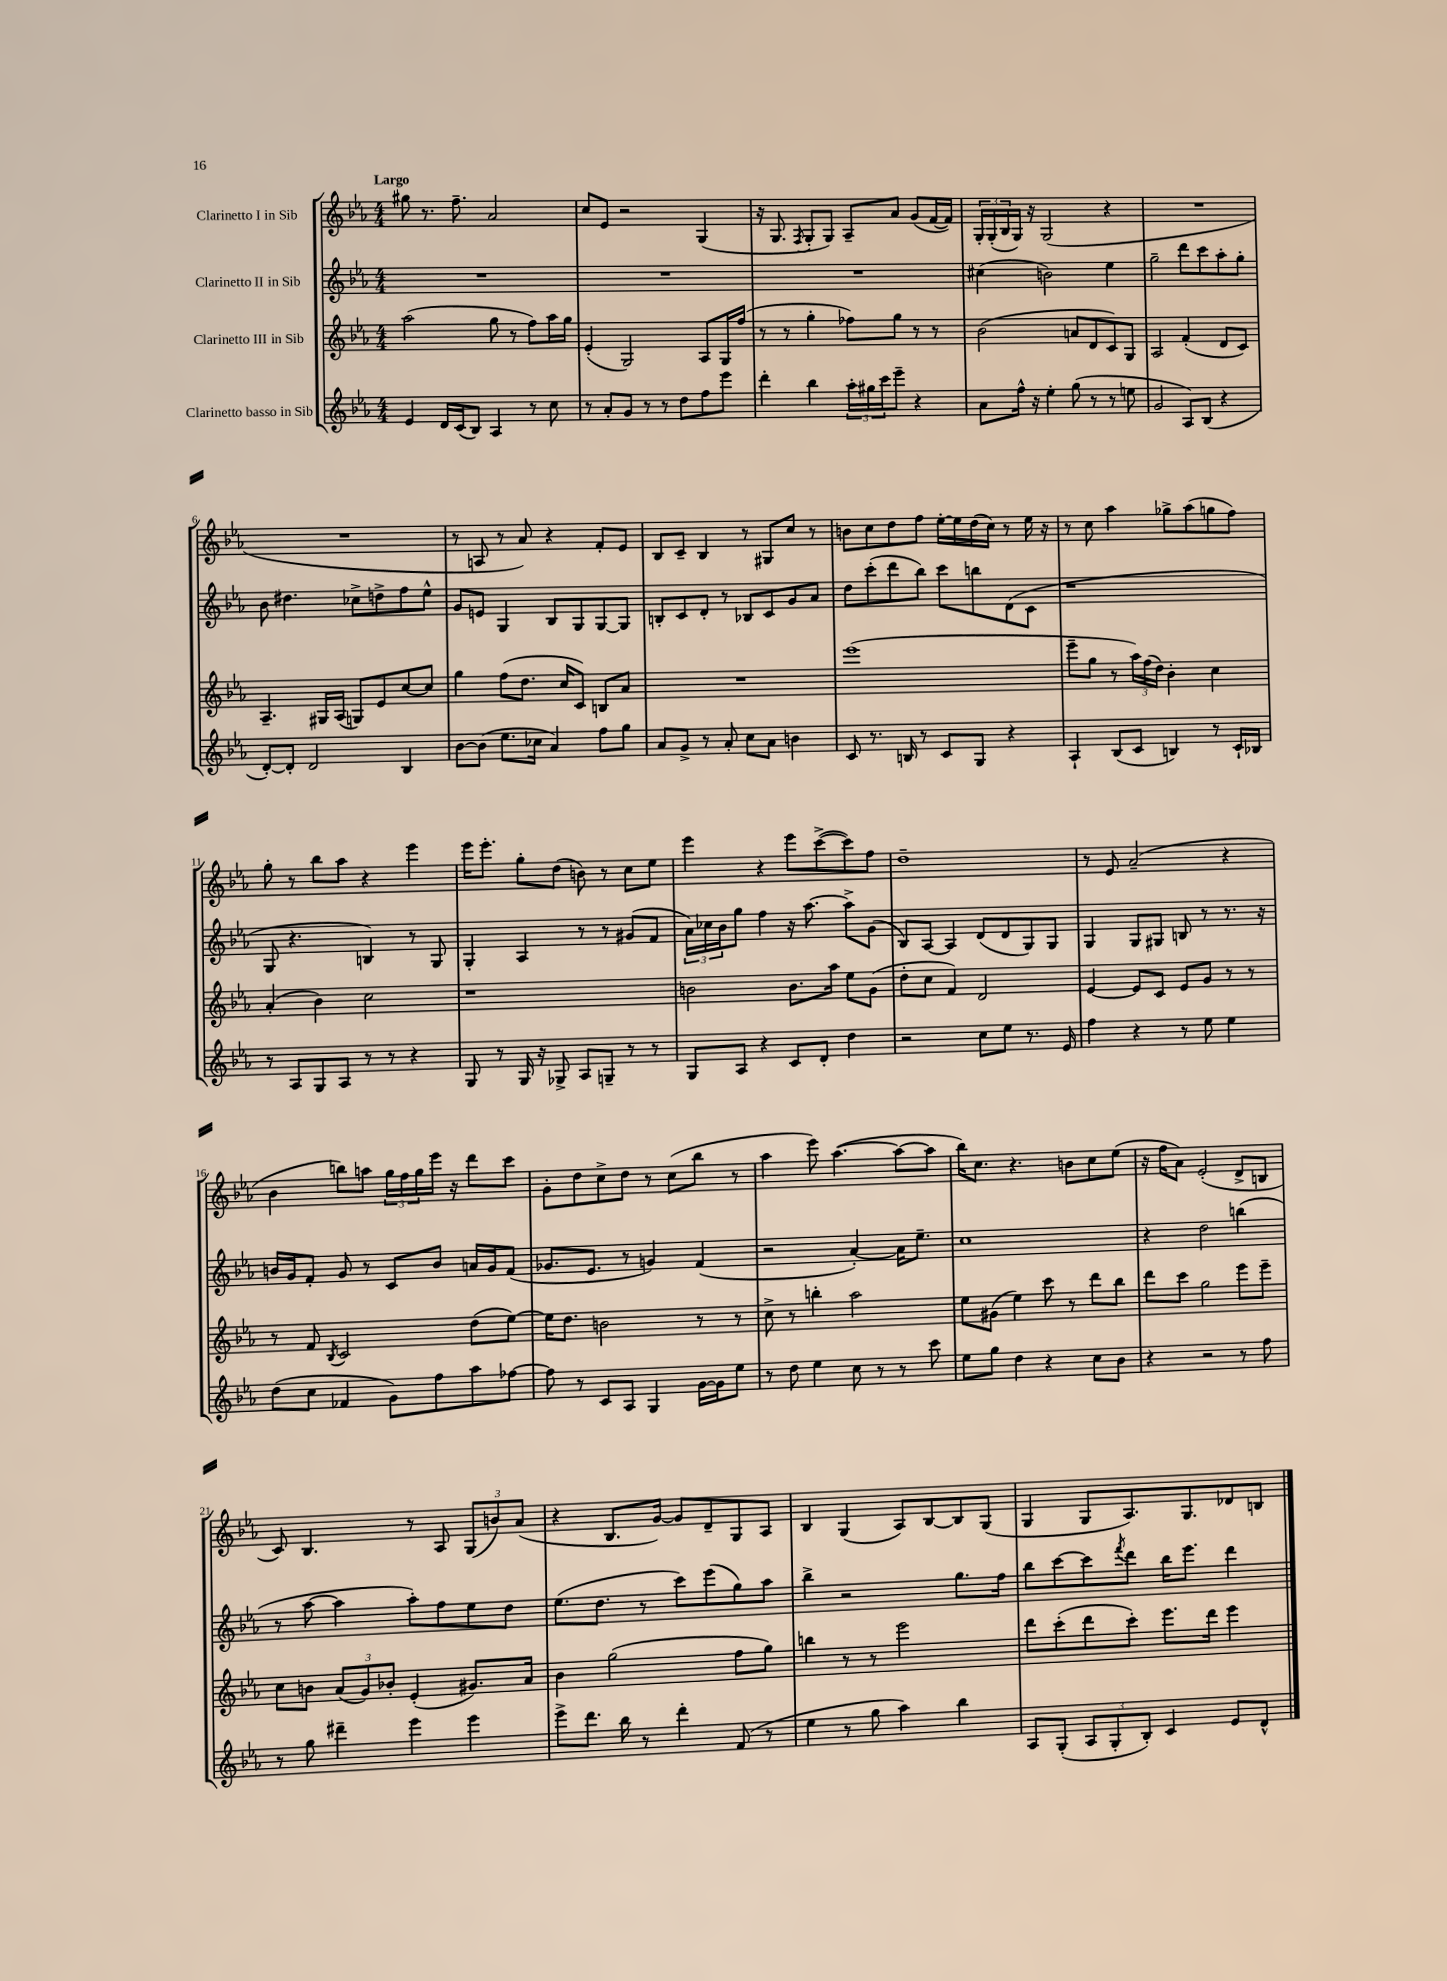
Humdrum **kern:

**kern	**kern	**kern	**kern
*part4	*part3	*part2	*part1
*staff4	*staff3	*staff2	*staff1
*I"Clarinetto basso in Sib	*I"Clarinetto III in Sib	*I"Clarinetto II in Sib	*I"Clarinetto I in Sib
*clefG2	*clefG2	*clefG2	*clefG2
*k[b-e-a-]	*k[b-e-a-]	*k[b-e-a-]	*k[b-e-a-]
*M4/4	*M4/4	*M4/4	*M4/4
=1	=1	=1	=1
!	!	!	!LO:TX:a:B:t=Largo
4e-/	(2aa-\	1r	8gg#X\
.	.	.	8.r
16d/LL	.	.	.
(16c/J	.	.	8.ff~\
8B-/J)	.	.	.
4A-/	8gg\	.	2a-/
.	8r	.	.
8r	8ff\L)	.	.
8cc\	16aa-\L	.	.
.	16gg\JJ	.	.
=2	=2	=2	=2
8r	(4e-'/	1r	8cc/L
8a-'/L	.	.	8e-/J
8g/J	2G/)	.	2r
8r	.	.	.
8r	.	.	.
8dd\L	.	.	.
8ff\	8A-/L	.	(4G/
8eee-\J	16G/L	.	.
.	(16ff/JJ	.	.
=3	=3	=3	=3
4ddd'\	8r	1r	16r
.	.	.	8.G/
.	8r	.	.
.	.	.	8qF/
4bb-\	4gg'\	.	8G'/L
.	.	.	8G/J)
24aa-'\LL	8ff-X\L)	.	8A-~/L
24gg#X\	.	.	.
24ccc\J	.	.	.
8eee-~\J	8gg\J	.	8a-/J
4r	8r	.	(8g/L
.	8r	.	[16f/L
.	.	.	16f/JJ])
=4	=4	=4	=4
8a-\L	(2b-\	(4cc#X\	24G'/LL
.	.	.	(24G'/
.	.	.	24B-/
16ff^^\Jk	.	.	16G/JJ)
16r	.	.	16r
4ee-'\	.	2bn\)	(2G/
(8gg\	8an/L	.	.
8r	8d/	.	.
8r	8c/)	4ee-\	4r
8een\	8G/J	.	.
=5	=5	=5	=5
2g/	2A-/	2gg~\	1r
8A-/L)	(4f'/	8ddd\L	.
(8B-/J	.	8ccc\	.
4r	8d/L	8aa-'\	.
.	8c/J)	8gg'\J	.
!!LO:LB:g=z
=6	=6	=6	=6
[8d'/L)	4.A-~/	8b-\	1r
8d'/J]	.	4.dd#X\	.
2d/	.	.	.
.	16G#X/LL	.	.
.	(16A-/JJ	.	.
.	8Gn/L)	8cc-X^\L	.
.	8e-/	8ddn^\	.
4B-/	[8cc/	8ff\	.
.	8cc/J]	8ee-^^\J	.
=7	=7	=7	=7
[8b-\L	4gg\	8g/L	8r
(8b-\J]	.	8en/J	8An/
8.ee-\L	(8ff\L	4G/	8r
.	8.dd\J	.	8a-/)
16cc-X\Jk	.	.	.
4a-/)	.	8B-/L	4r
.	16cc/KL	.	.
.	8c/J)	8G/	.
8ff\L	8Bn/L	[8G/	8f'/L
8gg\J	8a-/J	8G/J]	8e-/J
=8	=8	=8	=8
8a-/L	1r	8Bn'/L	8B-/L
8g^/J	.	8c/	8c~/J
8r	.	8d'/J	4B-/
8a-'/	.	8r	.
8cc\L	.	8B-X/L	8r
8a-\J	.	8c/	8G#X/L
4bn\	.	8g/	8cc/J
.	.	8a-/J	8r
=9	=9	=9	=9
8c/	(1eee-	8dd\L	8bn\L
8.r	.	(8ccc'\	8cc\
.	.	8ddd\	8dd\
16Bn/	.	.	.
8r	.	8bb-\J)	8ff\J
8c/L	.	8ccc\L	[16ee-'\LL
.	.	.	16ee-\]
8G/J	.	8bbn\	(16dd\
.	.	.	16cc\JJ)
4r	.	(8d\	8r
.	.	8c\J	16ee-\
.	.	.	16r
=10	=10	=10	=10
4A-`/	8eee-~\L	1r	8r
.	8gg\J	.	8cc\
(8B-/L	8r	.	4aa-\
8c/J	24aa-\LL)	.	.
.	(24ff\	.	.
.	24dd\JJ)	.	.
4Bn/)	4b-'\	.	8gg-X^\L
.	.	.	(8aa-\
8r	4cc\	.	8ggn\
16c`/LL	.	.	8ff\J)
16B-X/JJ	.	.	.
!!LO:LB:g=z
=11	=11	=11	=11
8r	(4a-'/	8G/	8gg'\
8A-/L	.	4.r	8r
8G/	4b-\)	.	8bb-\L
8A-/J	.	.	8aa-\J
8r	2cc\	4Bn/)	4r
8r	.	.	.
4r	.	8r	4eee-\
.	.	8G/	.
=12	=12	=12	=12
8G/	1r	4G'/	16eee-\KL
.	.	.	8.eee-'\J
8r	.	.	.
16G/	.	4A-/	8gg'\L
16r	.	.	.
8G-X^/	.	.	(8dd\J
8A-/L	.	8r	8bn\)
8Gn~/J	.	8r	8r
8r	.	(8g#X/L	8cc\L
8r	.	8f/J	8ee-\J
=13	=13	=13	=13
8G/L	2bn\	24a-\LL)	4eee-\
.	.	24cc-X\	.
.	.	24b-\J	.
8A-/J	.	8gg\J	.
4r	.	4ff\	4r
8c/L	8.b\L	16r	8eee-\L
.	.	[8.aa-\	.
8d'/J	.	.	([8ccc^\
.	16aa-\Jk	.	.
4dd\	8ee-\L	8aa-^\L]	8ccc\])
.	(8g\J	(8g\J	8ff\J
=14	=14	=14	=14
2r	8dd'\L	8B-/L)	1dd~
.	8cc\J	[8A-/J	.
.	4f/)	4A-/]	.
8cc\L	2d/	(8d/L	.
8ee-\J	.	8d/	.
8.r	.	8G/)	.
.	.	8G/J	.
16e-/	.	.	.
=15	=15	=15	=15
4ff\	[4e-/	4G/	8r
.	.	.	8e-/
4r	8e-/L]	8G/L	(2a-~/
.	8c/J	8G#X/J	.
8r	8e-/L	8Bn/	.
8ee-\	8g/J	8r	.
4ee-\	8r	8.r	4r
.	8r	.	.
.	.	16r	.
!!LO:LB:g=z
=16	=16	=16	=16
(8dd\L	8r	16bn/LL	4b-\
.	.	16g/J	.
8cc\J	8f/	8f'/J	.
.	8qB-/	.	.
4f-X/	2c/	8g/	8bbn\L)
.	.	8r	8aan\J
8g\L)	.	8c/L	24gg\LL
.	.	.	24ff\
.	.	.	24gg\
8ff\	.	8b/J	16eee-\JJ
.	.	.	16r
8aa-\	(8dd\L	16an/LL	8ddd\L
.	.	16g/J	.
[8ff-X\J	[8ee-\J)	(8f/J	8ccc\J
=17	=17	=17	=17
8ff-\]	16ee-\KL]	8.g-X/L	8g'\L
.	8.dd\J	.	.
8r	.	.	8dd\
.	.	8.e-/J	.
8c/L	2bn\	.	8cc^\
8A-/J	.	8r	8dd\J
4G/	.	4gn/)	8r
.	.	.	(8cc\L
[16g\LL	8r	(4f/	8bb-\J
16g\J]	.	.	.
8ee-\J	8r	.	8r
=18	=18	=18	=18
8r	8cc^\	2r	4aa-\
8dd\	8r	.	.
4ee-\	4bbn'\	.	8eee-\)
.	.	.	([4.aa-\
8cc\	2aa-\	[4a-'/)	.
8r	.	.	.
8r	.	16a-\KL]	8aa-\L_
.	.	8.ee-~\J	.
8ccc\	.	.	8aa-\J]
=19	=19	=19	=19
8ee-\L	8ee-\L	1cc	16bb-\KL)
.	.	.	8.cc\J
8gg\J	(8g#X\J	.	.
4dd\	4ee-\)	.	4.r
4r	8ccc\	.	.
.	8r	.	8bn\L
8cc\L	8ddd\L	.	8cc\
8b-\J	8bb-\J	.	(8ee-\J
=20	=20	=20	=20
4r	8ddd\L	4r	16r
.	.	.	16ff\KL
.	8ccc\J	.	8a-\J)
2r	2gg\	2dd\	(2e-'/
8r	8eee-\L	(4bbn\	8d^/L
8ff\	8eee-~\J	.	8Bn/J
!!LO:LB:g=z
=21	=21	=21	=21
8r	8cc\L	8r	8c/)
8gg\	8bn\J	[8aa-\	4.B-/
4ddd#X~\	(12a-/L	4aa-\]	.
.	12g/)	.	.
.	12b-X'/J	.	.
4eee-\	(4e-'/	8aa-'\L)	8r
.	.	8ff\	8A-/
4eee-\	8.g#X/L)	8ee-\	(12G/L
.	.	.	12bn/)
.	.	8dd\J	.
.	.	.	(12a-/J
.	16a-/Jk	.	.
=22	=22	=22	=22
8eee-^\L	4b-\	(8.ee-\L	4r
8.ddd\J	.	.	.
.	.	8.dd\J	.
.	(2gg\	.	8.B-/L
16bb-\	.	.	.
8r	.	8r	.
.	.	.	[16g/Jk)
4ddd'\	.	8ccc\L)	8g/L]
.	.	(8eee-\	8d~/
(8f/	8ff\L	8gg\)	8G/
8r	8gg\J)	8aa-\J	8A-/J
=23	=23	=23	=23
4ee-\	4bbn\	4bb-^\	4B-/
8r	8r	2r	(4G/
8gg\	8r	.	.
4aa-\)	2eee-\	.	8A-/L)
.	.	.	[8B-/
4bb-\	.	8.gg\L	8B-/]
.	.	.	(8G/J
.	.	16ff\Jk	.
=24	=24	=24	=24
8A-/L	8ddd\L	8bb-\L	4G/
(8G'/J	(8ccc'\	[8ccc\	.
12A-/L	8ddd\	8ccc\]	8G/L
12G'/	.	.	.
.	.	8qfff/	.
.	8ccc'\J)	8ddd\J	8.A-/)
12B-'/J)	.	.	.
4c/	8.eee-\L	16bb-\KL	.
.	.	8.eee-\J	8.G/
.	16ddd\Jk	.	.
8e-/L	4eee-\	4ddd\	8d-X/
8d^^/J	.	.	8Bn/J
==	==	==	==
*-	*-	*-	*-
